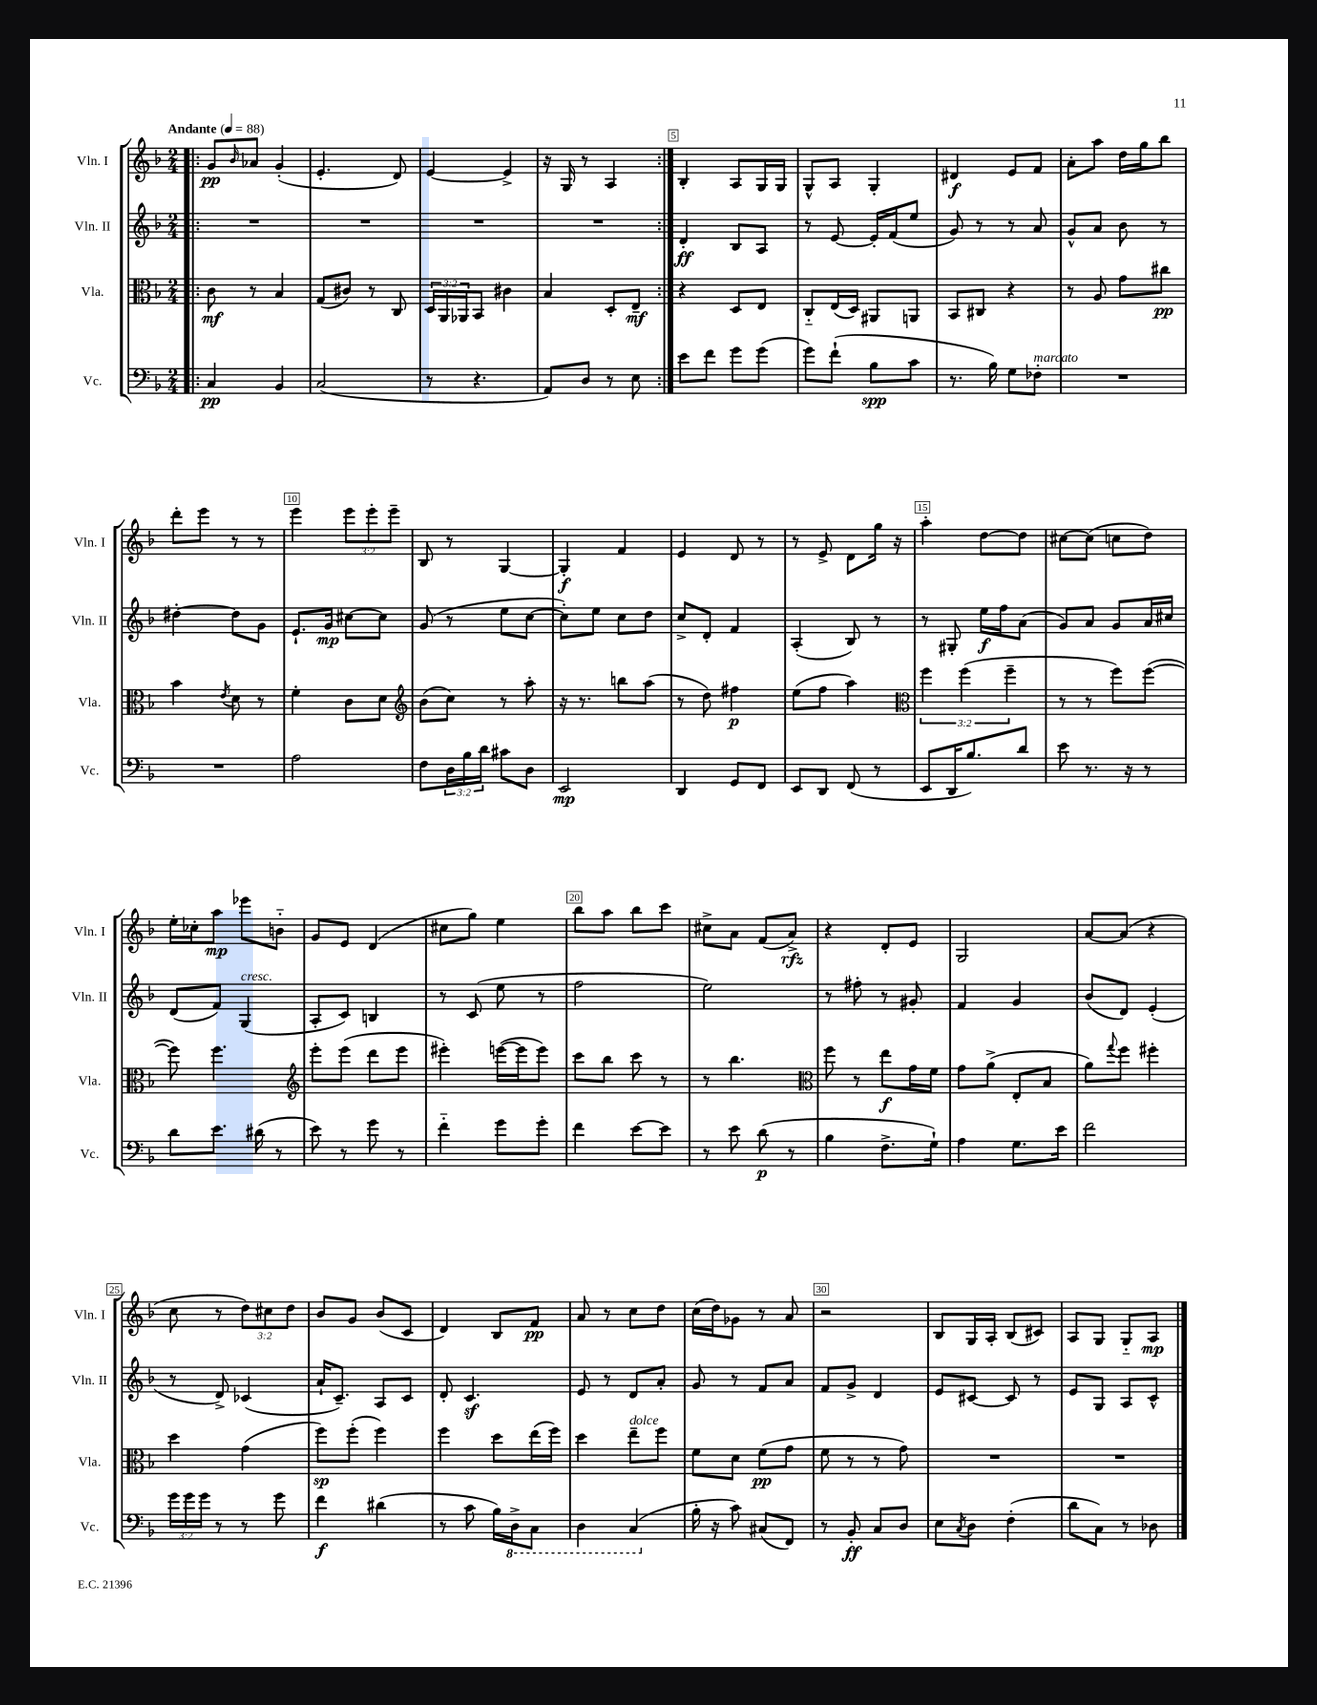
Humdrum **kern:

**kern	**kern	**kern	**kern
*staff4	*staff3	*staff2	*staff1
*clefF4	*clefC3	*clefG2	*clefG2
*k[b-]	*k[b-]	*k[b-]	*k[b-]
*M2/4	*M2/4	*M2/4	*M2/4
*MM88	*MM88	*MM88	*MM88
=!|:	=!|:	=!|:	=!|:
4C	8c	2r	8g
.	.	.	16qqb-
.	8r	.	8a-
4BB-	4B-	.	(4g'
=	=	=	=
(2C	(8G	2r	4.e'
.	8c#)	.	.
.	8r	.	.
.	8C	.	8d)
=	=	=	=
8r	24D	2r	[4e
.	24AA	.	.
.	24AA-	.	.
4.r	8BB-	.	.
.	4c#	.	4e^]
=	=	=	=
8AA)	4B-	2r	16r
.	.	.	16G
8D	.	.	8r
8r	8D'	.	4A
8E	8E~	.	.
=:|!	=:|!	=:|!	=:|!
8e	4r	4d'	4B-'
8f	.	.	.
8g	8D	8B-	8A
(8g	8E	8A	16G
.	.	.	16G
=	=	=	=
8g)	8C'~	8r	8G^^
(8f`	(16E	[8e	8A
.	16D)	.	.
8B-	8AA#	16e']	4G'
.	.	(16f	.
8c	8AA	8ee	.
=	=	=	=
8.r	8BB-	8g)	4d#
.	8C#	8r	.
16B-)	.	.	.
8G	4r	8r	8e
8F-'	.	8a	8f
=	=	=	=
2r	8r	8g^^	8a'
.	8A	8a	8aa
.	8g	8b-	16dd
.	.	.	16gg
.	8cc#	8r	8bb-
=	=	=	=
2r	4b-	[4dd#'	8ddd'
.	.	.	8eee
.	8qe	.	.
.	8d	8dd#]	8r
.	8r	8g	8r
=	=	=	=
2A	4f'	8.e`	4eee
.	.	16g	.
.	8c	[8cc#	12eee
.	.	.	12eee'
.	8d	8cc#]	.
.	.	.	12eee~
=	=	=	=
*	*clefG2	*	*
8F	(8b-	(8g	8B-
24D	8cc)	8r	8r
24B-	.	.	.
24d	.	.	.
8c#	8r	8ee	[4G
8D	8aa'	[8cc	.
=	=	=	=
2EE	16r	8cc'])	4G']
.	8.r	.	.
.	.	8ee	.
.	8bb	8cc	4f
.	(8aa	8dd	.
=	=	=	=
4DD	8r	8cc^	4e
.	8dd)	8d'	.
8GG	4ff#	4f	8d
8FF	.	.	8r
=	=	=	=
8EE	(8ee	(4A'	8r
8DD	8ff	.	8e^
(8FF	4aa)	8B-)	8d
8r	.	8r	16gg
.	.	.	16r
=	=	=	=
*	*clefC3	*	*
8EE	6ff	8r	4aa'
16DD	.	8G#'	.
.	(6ff	.	.
8.B-)	.	.	.
.	.	16ee	[8dd
.	.	16ff	.
.	6ff~	.	.
8d	.	(8a	8dd]
=	=	=	=
8e	8r	8g)	[8cc#
8.r	8r	8a	(8cc#]
.	8ff)	8g	8cc
16r	.	.	.
8r	([8ff	16a	8dd)
.	.	16cc#	.
=	=	=	=
8d	8ff])	(8d	16ee'
.	.	.	16cc-'
8.e	4.ff	8f)	8aa
.	.	(4G	8eee-
(16d#	.	.	.
8r	.	.	8b'~
=	=	=	=
*	*clefG2	*	*
8e)	8eee'	8A'	8g
8r	(8eee	8c)	8e
8g	8ddd	4B	(4d
8r	8eee	.	.
=	=	=	=
4f'~	4eee#')	8r	8cc#
.	.	(8c	8gg)
8g	([16eee	8ee	4ee
.	16eee]	.	.
8g'	8eee)	8r	.
=	=	=	=
4f	8ccc	2ff	8bb-
.	8bb-	.	8aa
[8e	8ccc	.	8bb-
8e]	8r	.	8ccc
=	=	=	=
8r	8r	2ee)	8cc#^
8e	4.bb-	.	8a
(8d	.	.	(8f
8r	.	.	8a^)
=	=	=	=
*	*clefC3	*	*
4B-	8ff	8r	4r
.	8r	8ff#'	.
8.F^	8ee	8r	8d'
.	16g	8g#'	8e
16G`)	16f	.	.
=	=	=	=
4A	8g	4f	2G
.	(8a^	.	.
8.G	8E'	4g	.
.	8B-	.	.
16e	.	.	.
=	=	=	=
2f	8a)	(8b-	[8a
.	8qqgg	.	.
.	8ff	8d)	(8a]
.	4ff#'	(4e'	4r
=	=	=	=
24g	4dd	8r	8cc
24g	.	.	.
24g	.	.	.
8r	.	8d^)	8r
8r	(4g	(4c-	12dd)
.	.	.	12cc#
8g	.	.	.
.	.	.	12dd
=	=	=	=
4f	8ff)	16a`	8b-
.	.	8.c~)	.
.	(8ff'	.	8g
(4d#	4ff)	8A	(8b-
.	.	8c	8c
=	=	=	=
8r	4ff	8d'	4d)
8c	.	4.c	.
16B-)	8dd	.	8B-
16DD^	.	.	.
8CC	(16ee	.	8f
.	16ff)	.	.
=	=	=	=
4DD	4dd	8e	8a
.	.	8r	8r
(4CC	8ee~	8d	8cc
.	8ff	8a'	8dd
=	=	=	=
16B-'	8f	8g	(16cc
16r	.	.	16dd)
8c)	8d	8r	8g-
(8C#	(8f	8f	8r
8FF)	8g	8a	8a
=	=	=	=
8r	8f	8f	2r
8BB-'	8r	8g^	.
8C	8r	4d	.
8D	8g)	.	.
=	=	=	=
8E	2r	8e	8B-
8qC	.	.	.
8D	.	[8c#	16G
.	.	.	16A'
(4F'	.	8c#]	(8B-
.	.	8r	8c#)
=	=	=	=
8d	2r	8e	8A
8C)	.	8G	8G
8r	.	8A	8G'~
8D-	.	8c^^	8A
==	==	==	==
*-	*-	*-	*-
